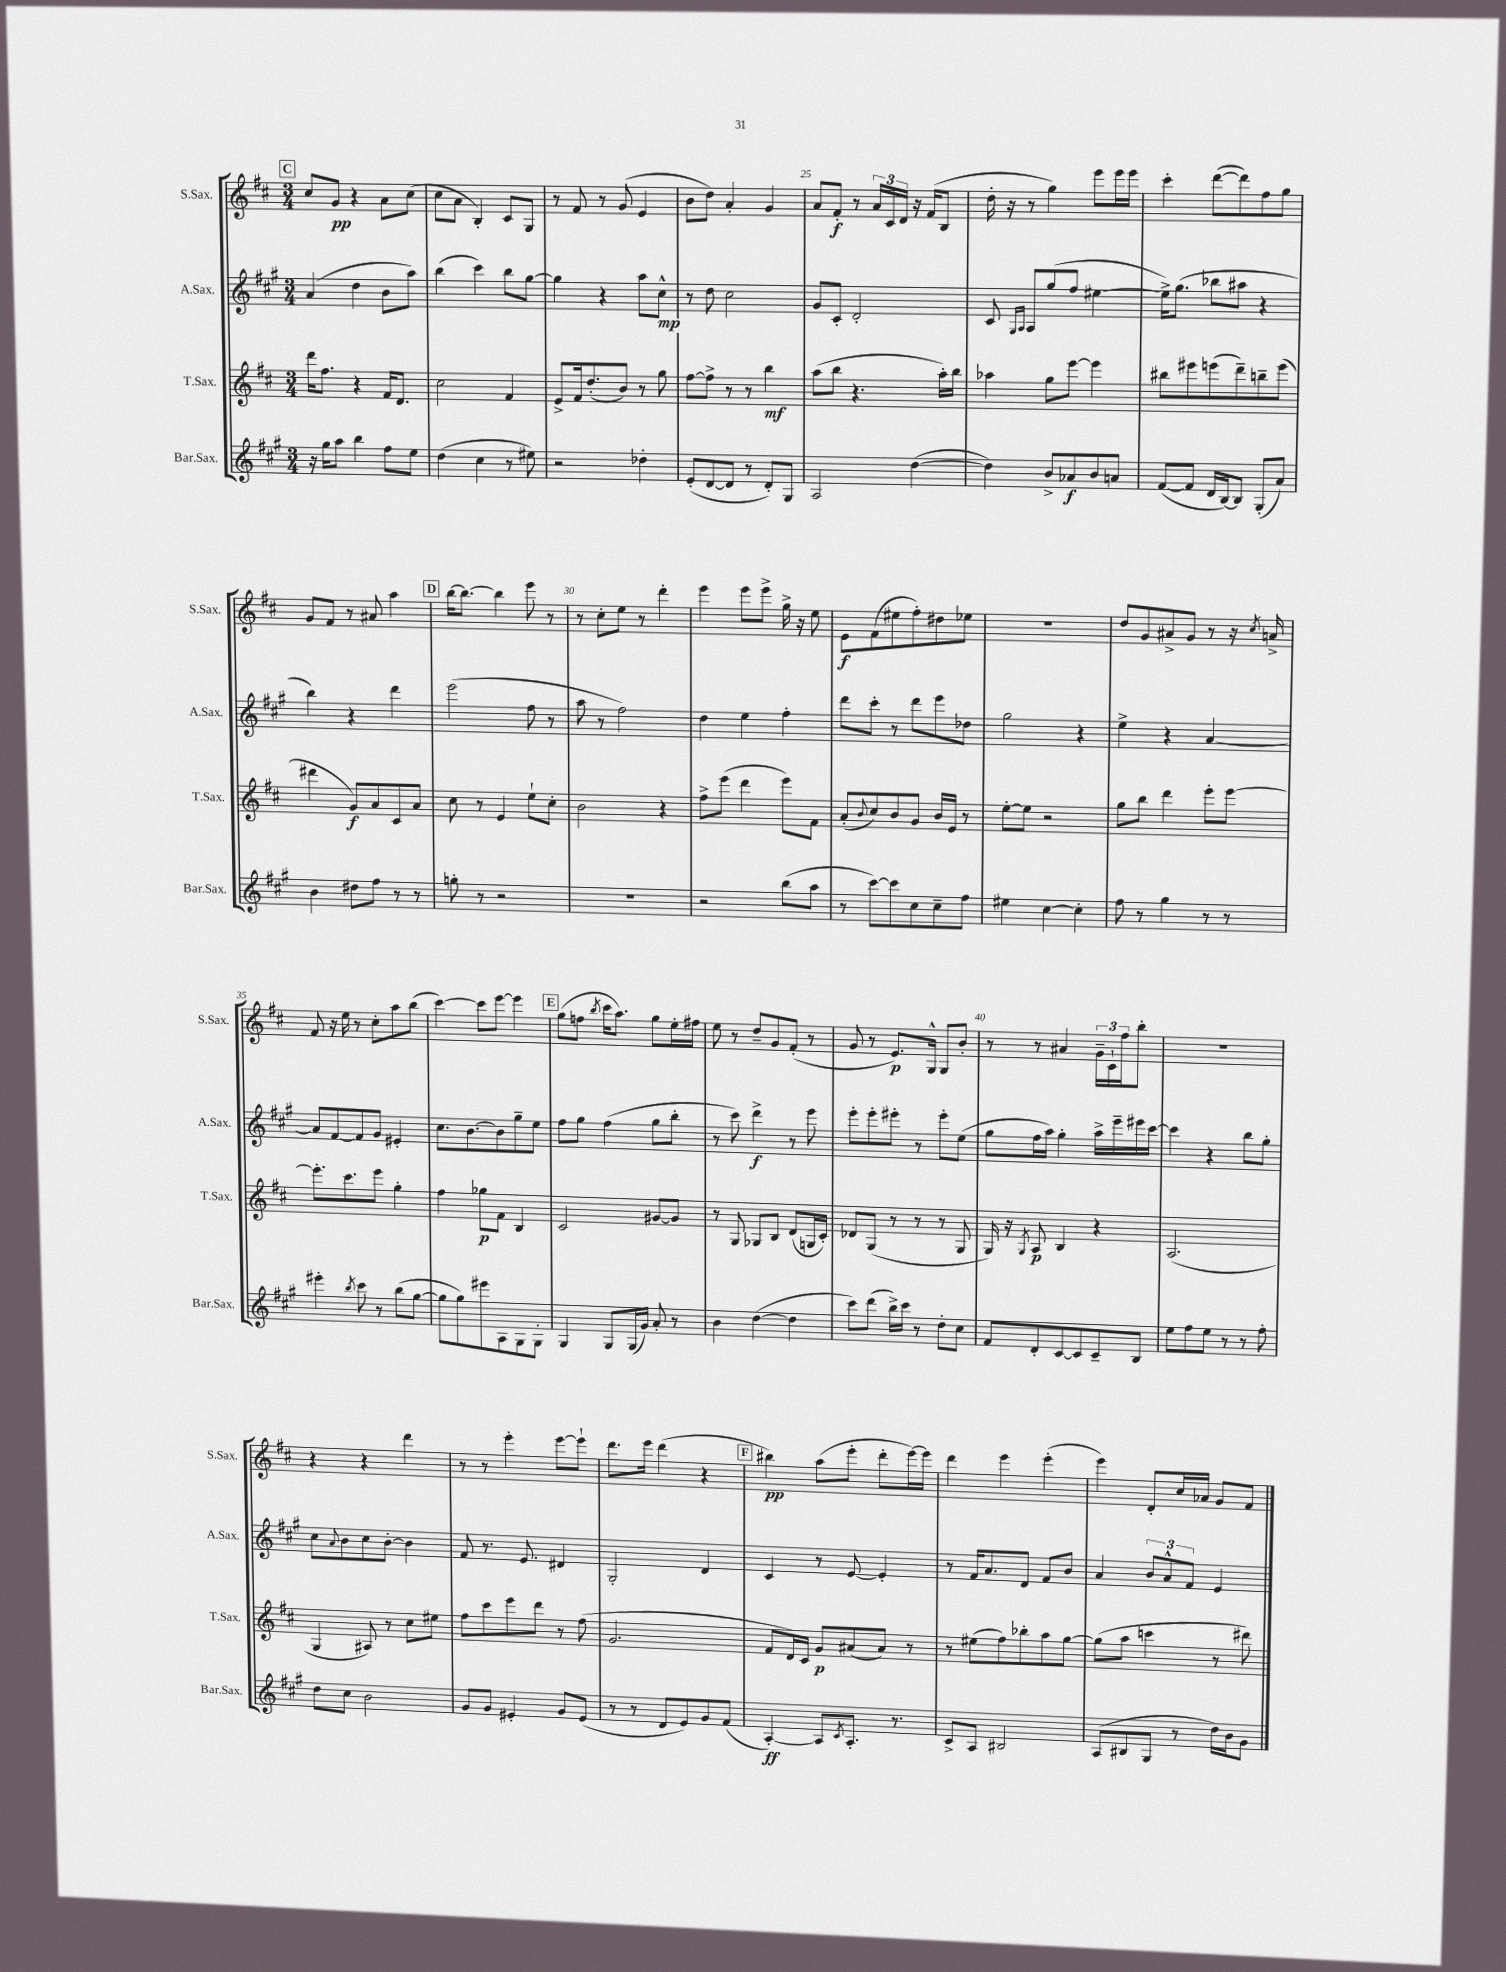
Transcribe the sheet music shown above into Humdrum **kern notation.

**kern	**dynam	**kern	**dynam	**kern	**dynam	**kern	**dynam
*part4	*part4	*part3	*part3	*part2	*part2	*part1	*part1
*staff4	*staff4	*staff3	*staff3	*staff2	*staff2	*staff1	*staff1
*I"Bar.Sax.	*	*I"T.Sax.	*	*I"A.Sax.	*	*I"S.Sax.	*
*I'Bar.Sax.	*	*I'T.Sax.	*	*I'A.Sax.	*	*I'S.Sax.	*
*clefG2	*	*clefG2	*	*clefG2	*	*clefG2	*
*k[f#c#g#]	*	*k[f#c#]	*	*k[f#c#g#]	*	*k[f#c#]	*
*M3/4	*	*M3/4	*	*M3/4	*	*M3/4	*
!!LO:REH:place=s1:t=C
=21	=21	=21	=21	=21	=21	=21	=21
16r	.	16ddd\KL	.	(4a/	.	8cc#/L	.
16gg#\KL	.	8.ff#\J	.	.	.	.	.
8aa\J	.	.	.	.	.	8g/J	pp
4bb\	.	4r	.	4dd\	.	4r	.
8ff#\L	.	16f#/KL	.	8b\L	.	8a\L	.
.	.	8.d/J	.	.	.	.	.
8ee\J	.	.	.	8aa\J)	.	(8cc#\J	.
=22	=22	=22	=22	=22	=22	=22	=22
(4dd\	.	2cc#\	.	(4bb\	.	8cc#\L	.
.	.	.	.	.	.	8a\J	.
4cc#\	.	.	.	4ccc#\)	.	4B'/)	.
8r	.	4f#/	.	8bb\L	.	8c#/L	.
8ee#X\)	.	.	.	[8gg#\J	.	8G/J	.
=23	=23	=23	=23	=23	=23	=23	=23
2r	.	8e^/L	.	4gg#\]	.	8r	.
.	.	16f#/k	.	.	.	8f#/	.
.	.	(8.dd'/	.	.	.	.	.
.	.	.	.	4r	.	8r	.
.	.	8b/J)	.	.	.	(8g/	.
4dd-X'\	.	8r	.	8aa\L	.	4e/	.
.	.	8gg\	.	8cc#^^\J	mp	.	.
=24	=24	=24	=24	=24	=24	=24	=24
(8e'/L	.	[8ff#\L	.	8r	.	8b\L	.
[8d/	.	8ff#^\J]	.	8dd\	.	8dd\J)	.
8d/J]	.	8r	.	2cc#\	.	4a'/	.
8r	.	8r	.	.	.	.	.
8d'/L)	.	4bb\	mf	.	.	4g/	.
8G#/J	.	.	.	.	.	.	.
=25	=25	=25	=25	=25	=25	=25	=25
2A/	.	(8aa\L	.	8g#/L	.	8a/L	.
.	.	8bb\J	.	8c#'/J	.	8f#'/J	f
.	.	4.r	.	2d'/	.	8r	.
.	.	.	.	.	.	24a/LL	.
.	.	.	.	.	.	24c#/	.
.	.	.	.	.	.	24d/JJ	.
([4dd\	.	.	.	.	.	16r	.
.	.	.	.	.	.	(16f#/KL	.
.	.	16aa'\LL)	.	.	.	8B/J	.
.	.	16bb\JJ	.	.	.	.	.
=26	=26	=26	=26	=26	=26	=26	=26
4dd\])	.	4aa-X\	.	8c#/	.	16dd'\	.
.	.	.	.	.	.	16r	.
.	.	.	.	16qqG#/LL	.	.	.
.	.	.	.	16qqA/JJ	.	.	.
.	.	.	.	8A/L	.	8r	.
8b^/L	.	8gg\L	.	(8gg#/	.	4gg\)	.
8a-X/	f	[8eee\J	.	8ff#/J	.	.	.
8b/	.	4eee\]	.	[4ee#X\	.	8eee\L	.
8an/J	.	.	.	.	.	16eee\L	.
.	.	.	.	.	.	16eee\JJ	.
=27	=27	=27	=27	=27	=27	=27	=27
([8f#/L	.	8bb#X\L	.	16ee#^\KL])	.	4ccc#'\	.
.	.	.	.	(8.gg#\J	.	.	.
8f#/J]	.	8eee#X\	.	.	.	.	.
16d/LL	.	(8eeen\	.	8bb-X\L	.	([8ddd\L	.
[16B/J)	.	.	.	.	.	.	.
8B/J]	.	8ddd~\)	.	8aa#X\J	.	8ddd\])	.
(8G#'/L	.	8bbn~\	.	4r	.	8ff#\	.
8a/J)	.	(8eee\J	.	.	.	8gg\J	.
!!LO:LB:g=z
=28	=28	=28	=28	=28	=28	=28	=28
4b\	.	4ddd#X\	.	4bb\)	.	8g/L	.
.	.	.	.	.	.	8f#/J	.
8dd#X\L	.	8g/L)	f	4r	.	8r	.
8ff#\J	.	8a/	.	.	.	8a#X/	.
8r	.	8c#/	.	4ddd\	.	4aa\	.
8r	.	8a/J	.	.	.	.	.
!!LO:REH:place=s1:t=D
=29	=29	=29	=29	=29	=29	=29	=29
8ggn'\	.	8cc#\	.	(2eee\	.	[16bb\KL	.
.	.	.	.	.	.	8.bb\J_	.
8r	.	8r	.	.	.	.	.
2r	.	4e/	.	.	.	4bb\]	.
.	.	8ee`\L	.	8ff#\	.	8eee\	.
.	.	8cc#'\J	.	8r	.	8r	.
=30	=30	=30	=30	=30	=30	=30	=30
2.r	.	2b\	.	8aa\	.	8r	.
.	.	.	.	8r	.	8cc#'\L	.
.	.	.	.	2ff#\)	.	8ee\J	.
.	.	.	.	.	.	8r	.
.	.	4r	.	.	.	4ddd'\	.
=31	=31	=31	=31	=31	=31	=31	=31
2r	.	8ff#^\L	.	4dd\	.	4eee\	.
.	.	(8eee\J	.	.	.	.	.
.	.	4ddd\	.	4ee\	.	8eee\L	.
.	.	.	.	.	.	8eee^\J	.
(8bb\L	.	8eee\L)	.	4ff#'\	.	16gg^\	.
.	.	.	.	.	.	16r	.
8aa\J	.	8f#\J	.	.	.	8ee\	.
=32	=32	=32	=32	=32	=32	=32	=32
8r	.	(8a'/L	.	8ddd\L	.	8e\L	f
.	.	8qqb/	.	.	.	.	.
[8ccc#\L)	.	8cc#/)	.	8ccc#'\J	.	(8f#\	.
8ccc#\]	.	8b/	.	8r	.	8ee#X\	.
8cc#\	.	8g/J	.	8ddd\L	.	8ff#'\)	.
8cc#~\	.	16b/LL	.	8eee\	.	8dd#X\	.
.	.	16e/JJ	.	.	.	.	.
8ff#\J	.	8r	.	8dd-X\J	.	8ee-X\J	.
=33	=33	=33	=33	=33	=33	=33	=33
4ee#X\	.	[8ee'\L	.	2gg#\	.	2.r	.
.	.	8ee\J]	.	.	.	.	.
[4cc#\	.	2r	.	.	.	.	.
4cc#'\]	.	.	.	4r	.	.	.
=34	=34	=34	=34	=34	=34	=34	=34
8ff#\	.	8gg\L	.	4ee^\	.	8dd/L	.
8r	.	8bb\J	.	.	.	8g/	.
4gg#\	.	4ddd\	.	4r	.	8a#X^/	.
.	.	.	.	.	.	8g/J	.
8r	.	8eee'\L	.	[4a/	.	8r	.
8r	.	[8eee\J	.	.	.	16r	.
.	.	.	.	.	.	8qcc#/	.
.	.	.	.	.	.	16an^/	.
!!LO:LB:g=z
=35	=35	=35	=35	=35	=35	=35	=35
4eee#X'\	.	8.eee'\L]	.	8a/L]	.	8f#/	.
.	.	.	.	[8f#/	.	16r	.
.	.	8.ccc#\	.	.	.	16ee\	.
8qbb/	.	.	.	.	.	.	.
8ccc#\	.	.	.	8f#/]	.	8r	.
8r	.	8eee\J	.	8g#/J	.	8cc#'\L	.
(8bb\L	.	4gg'\	.	4e#X'/	.	8aa\	.
[8gg#\J	.	.	.	.	.	(8bb\J	.
=36	=36	=36	=36	=36	=36	=36	=36
8gg#\L]	.	4ff#\	.	8.cc#\L	.	[4ccc#\)	.
8gg#\)	.	.	.	.	.	.	.
.	.	.	.	[8.b\	.	.	.
8eee#X\	.	8gg-X\L	p	.	.	8ccc#\L]	.
8A\	.	8f#\J	.	8b\]	.	[8eee\J	.
8G#\	.	4B/	.	8gg#~\	.	4eee\]	.
8G#'\J	.	.	.	8ee\J	.	.	.
!!LO:REH:place=s1:t=E
=37	=37	=37	=37	=37	=37	=37	=37
4G#/	.	2c#/	.	8ff#\L	.	(8gg\L	.
.	.	.	.	8gg#\J	.	8ffn\J	.
.	.	.	.	.	.	8qbb/	.
8G#/L	.	.	.	(4ff#\	.	16ccc#\KL	.
.	.	.	.	.	.	8.aa\J)	.
(16G#/L	.	.	.	.	.	.	.
16g#/JJ)	.	.	.	.	.	.	.
8a'/	.	[8g#X/L	.	8gg#\L	.	8gg\L	.
8r	.	8g#/J]	.	8bb'\J	.	16ee'\L	.
.	.	.	.	.	.	16ff#X\JJ	.
=38	=38	=38	=38	=38	=38	=38	=38
4b\	.	8r	.	8r	.	8ee\	.
.	.	8G/	.	8ccc#\)	.	8r	.
([4dd\	.	8G-X/L	.	4ddd^\	f	8dd~/L	.
.	.	8B/J	.	.	.	8g/	.
4dd\]	.	(8d/L	.	8r	.	(8f#'/J	.
.	.	16Gn/L	.	8eee\	.	8r	.
.	.	16c#'/JJ)	.	.	.	.	.
=39	=39	=39	=39	=39	=39	=39	=39
8ccc#\L)	.	8d-X/L	.	8eee'\L	.	8g/	.
(8ddd\J	.	(8G/J	.	8eee'\	.	8r	.
16bb^\LL)	.	8r	.	8eee#X'\J	.	8.e/L)	p
16ccc#\JJ	.	.	.	.	.	.	.
8r	.	8r	.	8r	.	.	.
.	.	.	.	.	.	16G^^/Jk	.
8dd'\L	.	8r	.	8eee#'\L	.	8G/L	.
8cc#\J	.	8G/	.	(8ee\J	.	8b'/J	.
=40	=40	=40	=40	=40	=40	=40	=40
8f#/L	.	16G/)	.	8gg#\L	.	8r	.
.	.	16r	.	.	.	.	.
.	.	8qG/	.	.	.	.	.
8d'/	.	8A/	p	16ff#\L	.	8r	.
.	.	.	.	16aa\JJ)	.	.	.
[8c#/	.	4B/	.	4gg#'\	.	4a#X/	.
8c#/]	.	.	.	.	.	.	.
8c#~/	.	4r	.	16aa^\LL	.	24g~\LL	.
.	.	.	.	.	.	24c#`\	.
.	.	.	.	16eee~\	.	.	.
.	.	.	.	.	.	24ff#\J	.
8B/J	.	.	.	16eee#X\	.	8bb'\J	.
.	.	.	.	[16ccc#\JJ	.	.	.
=41	=41	=41	=41	=41	=41	=41	=41
8ee\L	.	(2.A/	.	4ccc#\]	.	2.r	.
8ff#\	.	.	.	.	.	.	.
8ee\J	.	.	.	4r	.	.	.
8r	.	.	.	.	.	.	.
8r	.	.	.	8bb\L	.	.	.
8ff#'\	.	.	.	8gg#'\J	.	.	.
!!LO:LB:g=z
=42	=42	=42	=42	=42	=42	=42	=42
8dd\L	.	4G/	.	8cc#\L	.	4r	.
.	.	.	.	8qqa/	.	.	.
8cc#\J	.	.	.	8b\	.	.	.
2b\	.	8A#X/)	.	8cc#\	.	4r	.
.	.	8r	.	[8b'\J	.	.	.
.	.	8cc#\L	.	4b\]	.	4ddd\	.
.	.	8ee#X\J	.	.	.	.	.
=43	=43	=43	=43	=43	=43	=43	=43
8g#/L	.	8ff#\L	.	8f#/	.	8r	.
8g#/J	.	8ccc#\	.	8.r	.	8r	.
4e#X'/	.	8eee\	.	.	.	4eee'\	.
.	.	.	.	8.e/	.	.	.
.	.	8ddd\J	.	.	.	.	.
8g#/L	.	8r	.	4d#X/	.	[8eee\L	.
(8e#/J	.	(8ff#\	.	.	.	8eee`\J]	.
=44	=44	=44	=44	=44	=44	=44	=44
8r	.	2.g/	.	2G#'/	.	8.ddd\L	.
8r	.	.	.	.	.	.	.
.	.	.	.	.	.	16eee\Jk	.
8d/L	.	.	.	.	.	(4ddd\	.
8e/)	.	.	.	.	.	.	.
8g#/	.	.	.	4d/	.	4r	.
(8f#/J	.	.	.	.	.	.	.
!!LO:REH:place=s1:t=F
=45	=45	=45	=45	=45	=45	=45	=45
[4A'/)	ff	8f#/L	.	4c#/	.	4bb#X\)	pp
.	.	16d/L)	.	.	.	.	.
.	.	16c#/JJ	.	.	.	.	.
8A/L]	.	8g/L	p	8r	.	(8aa\L	.
8qc#/	.	.	.	.	.	.	.
8.A'/J	.	(8a#X/	.	[8e/	.	8eee'\J	.
.	.	8a#/J)	.	4e'/]	.	8ddd'\L	.
8.r	.	.	.	.	.	.	.
.	.	8r	.	.	.	[16eee\L)	.
.	.	.	.	.	.	16eee\JJ]	.
=46	=46	=46	=46	=46	=46	=46	=46
8c#^/L	.	8r	.	8r	.	4ddd\	.
8A/J	.	(8ee#X\L	.	16f#/KL	.	.	.
.	.	.	.	8.a/	.	.	.
2B#X/	.	8ff#\)	.	.	.	4eee\	.
.	.	8bb-X'\	.	8d/J	.	.	.
.	.	8aa\	.	8f#/L	.	(4eee'\	.
.	.	[8gg\J	.	8b/J	.	.	.
=47	=47	=47	=47	=47	=47	=47	=47
(8A/L	.	(8gg\L]	.	4a/	.	4eee\)	.
8B#X/	.	8aa\J	.	.	.	.	.
8G#/J	.	4cccn\	.	12b/L	.	8d'/L	.
.	.	.	.	12a^^/	.	.	.
8r	.	.	.	.	.	16cc#/L	.
.	.	.	.	12f#/J	.	.	.
.	.	.	.	.	.	16a-X/JJ	.
16dd\LL)	.	8r	.	4e/	.	8g/L	.
16b\J	.	.	.	.	.	.	.
8g#\J	.	8ddd#X\)	.	.	.	8f#/J	.
==	==	==	==	==	==	==	==
*-	*-	*-	*-	*-	*-	*-	*-
